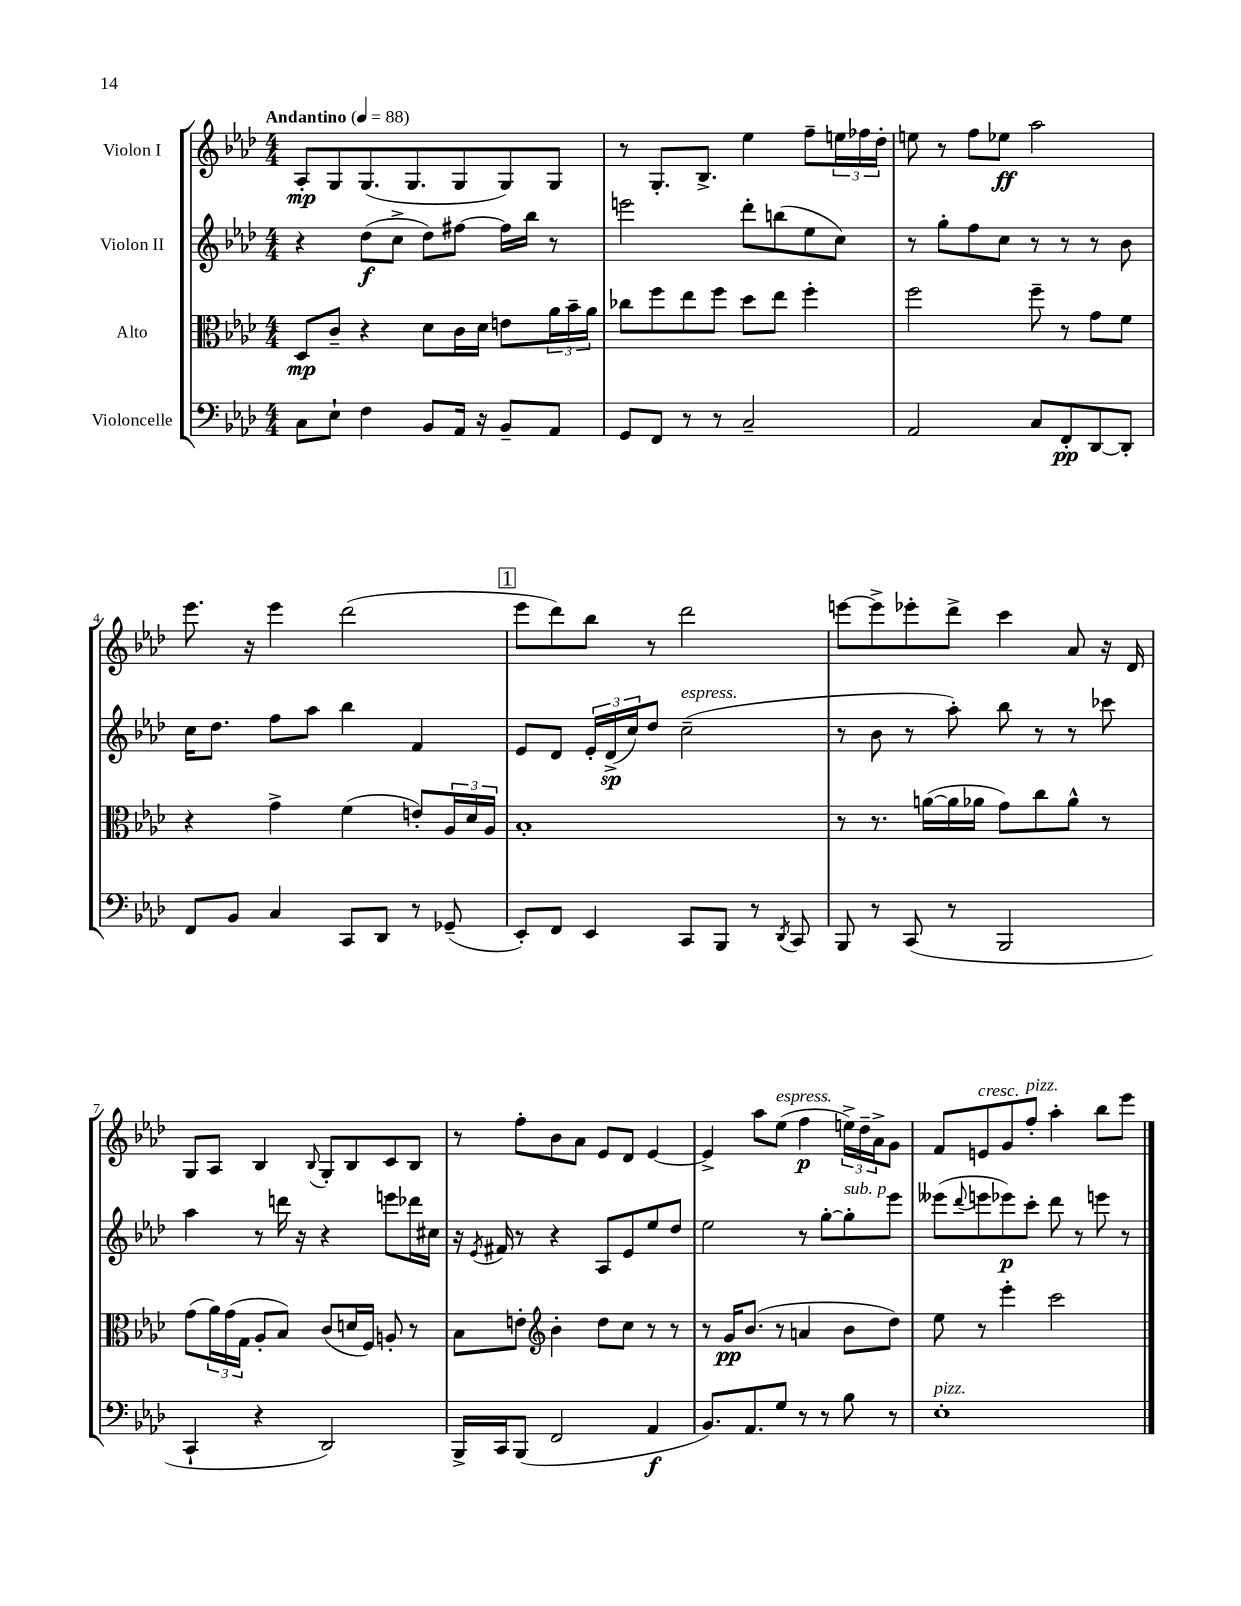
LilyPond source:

<<
\new StaffGroup <<
\new Staff = "s0" \with { instrumentName = "Violon I" } {
    \clef treble \key aes \major \numericTimeSignature \time 4/4 \tempo "Andantino" 4 = 88
    aes8-.\mp g8 g8.( g8. g8 g8) g8 |
    r8 g8.-. bes8.-> ees''4 f''8-- \tuplet 3/2 { e''16 fes''16 des''16-. } |
    e''8 r8 f''8 ees''8\ff aes''2 |
    ees'''8. r16 ees'''4 des'''2( |
    \mark \markup { \box "1" } ees'''8 des'''8) bes''8 r8 des'''2 |
    e'''8~ e'''8-> ees'''8-. des'''8-> c'''4 aes'8 r16 des'16 |
    g8 aes8 bes4 \appoggiatura { bes8 } g8-. bes8 c'8 bes8 |
    r8 f''8-. bes'8 aes'8 ees'8 des'8 ees'4~ |
    ees'4-> aes''8 ees''8^\markup { \italic "espress." }( f''4\p \tuplet 3/2 { e''16->) des''16-- aes'16-> } g'8 |
    f'8 e'8^\markup { \italic "cresc." } g'8 f''8-.^\markup { \italic "pizz." } aes''4-. bes''8 ees'''8 \bar "|." |
}
\new Staff = "s1" \with { instrumentName = "Violon II" } {
    \clef treble \key aes \major \numericTimeSignature \time 4/4
    r4 des''8\f( c''8-> des''8) fis''8~ fis''16 bes''16 r8 |
    e'''2 des'''8-. b''8( ees''8 c''8) |
    r8 g''8-. f''8 c''8 r8 r8 r8 bes'8 |
    c''16 des''8. f''8 aes''8 bes''4 f'4 |
    \mark \markup { \box "1" } ees'8 des'8 \tuplet 3/2 { ees'16-. des'16->\sp( c''16) } des''8 c''2--^\markup { \italic "espress." }( |
    r8 bes'8 r8 aes''8-.) bes''8 r8 r8 ces'''8 |
    aes''4 r8 d'''16 r16 r4 e'''8 des'''16 cis''16 |
    r16 \acciaccatura { ees'8 } fis'16 r8 r4 aes8 ees'8 ees''8 des''8 |
    ees''2 r8 g''8~-. g''8-.^\markup { \italic "sub. p" } ees'''8 |
    eeses'''8( \appoggiatura { des'''8 } e'''8 ees'''8\p) c'''8-. des'''8 r8 e'''8 r8 \bar "|." |
}
\new Staff = "s2" \with { instrumentName = "Alto" } {
    \clef alto \key aes \major \numericTimeSignature \time 4/4
    des8\mp c'8-- r4 des'8 c'16 des'16 e'8 \tuplet 3/2 { aes'16 bes'16-- aes'16 } |
    ces''8 f''8 ees''8 f''8 des''8 ees''8 f''4-. |
    f''2 f''8-- r8 g'8 f'8 |
    r4 g'4-> f'4( e'8-.) \tuplet 3/2 { aes16 des'16 aes16 } |
    \mark \markup { \box "1" } bes1-. |
    r8 r8. a'16~( a'16 aes'16 g'8) c''8 aes'8-^ r8 |
    g'8( \tuplet 3/2 { aes'16) g'16( g16 } aes8-. bes8) c'8( d'16 f16) a8-. r8 |
    bes8 e'8-. \clef treble bes'4-. des''8 c''8 r8 r8 |
    r8 g'16\pp bes'8.( r8 a'4 bes'8 des''8) |
    ees''8 r8 ees'''4-. c'''2 \bar "|." |
}
\new Staff = "s3" \with { instrumentName = "Violoncelle" } {
    \clef bass \key aes \major \numericTimeSignature \time 4/4
    c8 ees8-! f4 bes,8 aes,16 r16 bes,8-- aes,8 |
    g,8 f,8 r8 r8 c2-- |
    aes,2 c8 f,8-.\pp des,8~ des,8-. |
    f,8 bes,8 c4 c,8 des,8 r8 ges,8--( |
    \mark \markup { \box "1" } ees,8-.) f,8 ees,4 c,8 bes,,8 r8 \acciaccatura { des,8 } c,8 |
    bes,,8 r8 c,8( r8 bes,,2 |
    c,4-! r4 des,2) |
    bes,,16-> c,16 bes,,8( f,2 aes,4\f |
    bes,8.) aes,8. g8 r8 r8 bes8 r8 |
    ees1-.^\markup { \italic "pizz." } \bar "|." |
}
>>
>>
